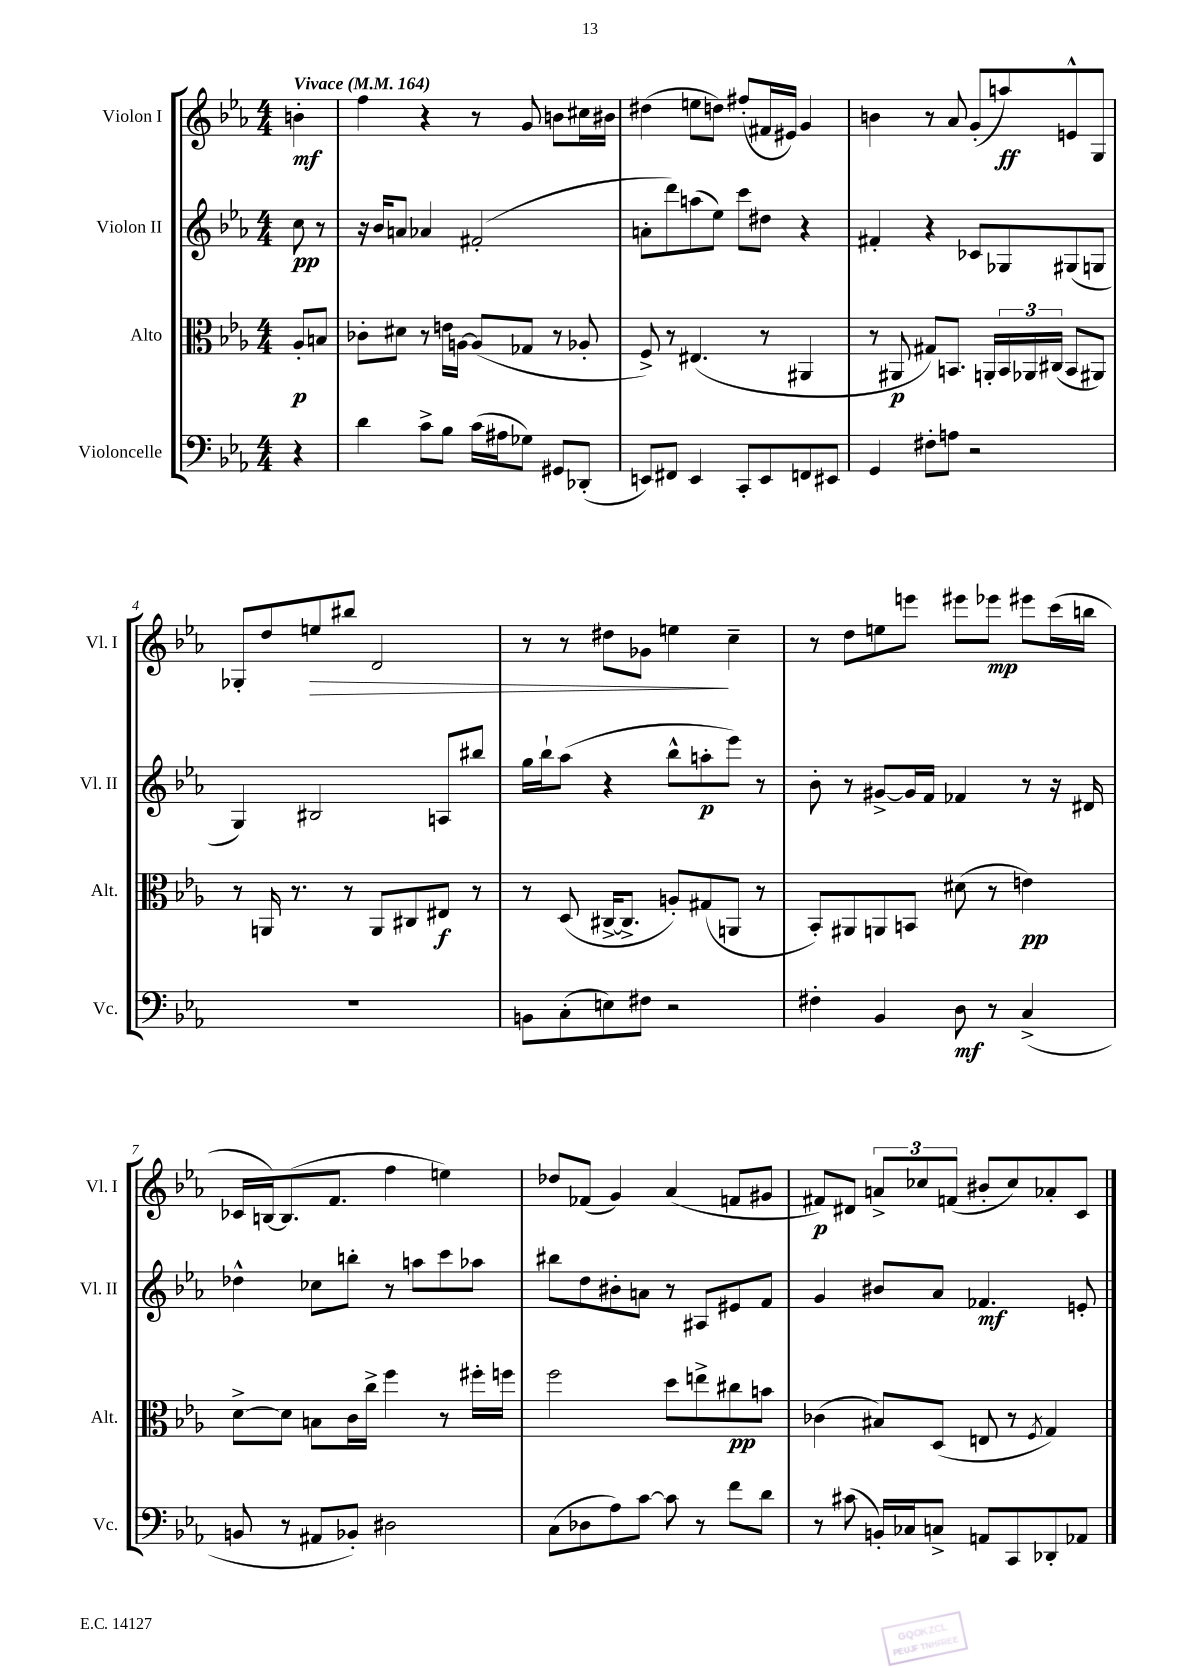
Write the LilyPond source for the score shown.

<<
\new StaffGroup <<
\new Staff = "s0" \with { instrumentName = "Violon I" shortInstrumentName = "Vl. I" } {
    \clef treble \key ees \major \numericTimeSignature \time 4/4 \partial 4 \tempo "Vivace" 4 = 164
    b'4-.\mf |
    f''4 r4 r8 g'8 b'8 cis''16 bis'16 |
    dis''4( e''8 d''8) fis''8-.( fis'16 eis'16) g'4 |
    b'4 r8 aes'8 g'8-.( a''8\ff) e'8-^ g8 |
    ges8-. d''8 e''8\> bis''8 d'2 |
    r8 r8 dis''8 ges'8 e''4\! c''4-- |
    r8 d''8 e''8 e'''8 eis'''8 ees'''8\mp eis'''8 c'''16( b''16 |
    ces'16 b16~) b8.( f'8. f''4 e''4) |
    des''8 fes'8( g'4) aes'4( f'8 gis'8 |
    fis'8\p) dis'8 \tuplet 3/2 { a'8-> ces''8 f'8( } bis'8-. ces''8) aes'8-. c'8 \bar "|." |
}
\new Staff = "s1" \with { instrumentName = "Violon II" shortInstrumentName = "Vl. II" } {
    \clef treble \key ees \major \numericTimeSignature \time 4/4 \partial 4
    c''8\pp r8 |
    r16 bes'16 a'8 aes'4 fis'2-.( |
    a'8-. d'''8) a''8( ees''8) c'''8 dis''8 r4 |
    fis'4-. r4 ces'8 ges8 gis8( g8 |
    g4) bis2 a8 bis''8 |
    g''16 bes''16-! aes''8( r4 bes''8-^ a''8-.\p ees'''8) r8 |
    bes'8-. r8 gis'8~-> gis'16 f'16 fes'4 r8 r16 dis'16 |
    des''4-^ ces''8 b''8-. r8 a''8 c'''8 aes''8 |
    bis''8 d''8 bis'8-. a'8 r8 ais8 eis'8 f'8 |
    g'4 bis'8 aes'8 fes'4.\mf e'8-. \bar "|." |
}
\new Staff = "s2" \with { instrumentName = "Alto" shortInstrumentName = "Alt." } {
    \clef alto \key ees \major \numericTimeSignature \time 4/4 \partial 4
    aes8-.\p b8 |
    ces'8-. dis'8 r8 e'16 a16~ a8( ges8 r8 aes8-. |
    f8->) r8 eis4.( r8 ais,4 |
    r8 ais,8\p gis8) b,8. a,16-. \tuplet 3/2 { b,16 aes,16 cis16( } b,8 ais,8) |
    r8 a,16 r8. r8 a,8 cis8 eis8\f r8 |
    r8 d8( cis16~-> cis8.-> a8-.) gis8( a,8 r8 |
    bes,8-.) ais,8 a,8 b,8 dis'8( r8 e'4\pp) |
    d'8~-> d'8 b8 c'16 c''16-> f''4 r8 fis''16-. f''16 |
    f''2 d''8 e''8-> cis''8\pp b'8 |
    ces'4( bis8) d8( e8 r8 \acciaccatura { f8 } g4) \bar "|." |
}
\new Staff = "s3" \with { instrumentName = "Violoncelle" shortInstrumentName = "Vc." } {
    \clef bass \key ees \major \numericTimeSignature \time 4/4 \partial 4
    r4 |
    d'4 c'8-> bes8 c'16( ais16 ges8) gis,8 des,8-.( |
    e,8) fis,8 e,4 c,8-. e,8 f,8 eis,8 |
    g,4 fis8-. a8 r2 |
    r1 |
    b,8 c8-.( e8) fis8 r2 |
    fis4-. bes,4 d8\mf r8 c4->( |
    b,8 r8 ais,8 bes,8-.) dis2 |
    c8( des8 aes8) c'8~ c'8 r8 f'8 d'8 |
    r8 cis'8( b,16-.) ces16 c8-> a,8 c,8 des,8-. aes,8 \bar "|." |
}
>>
>>
